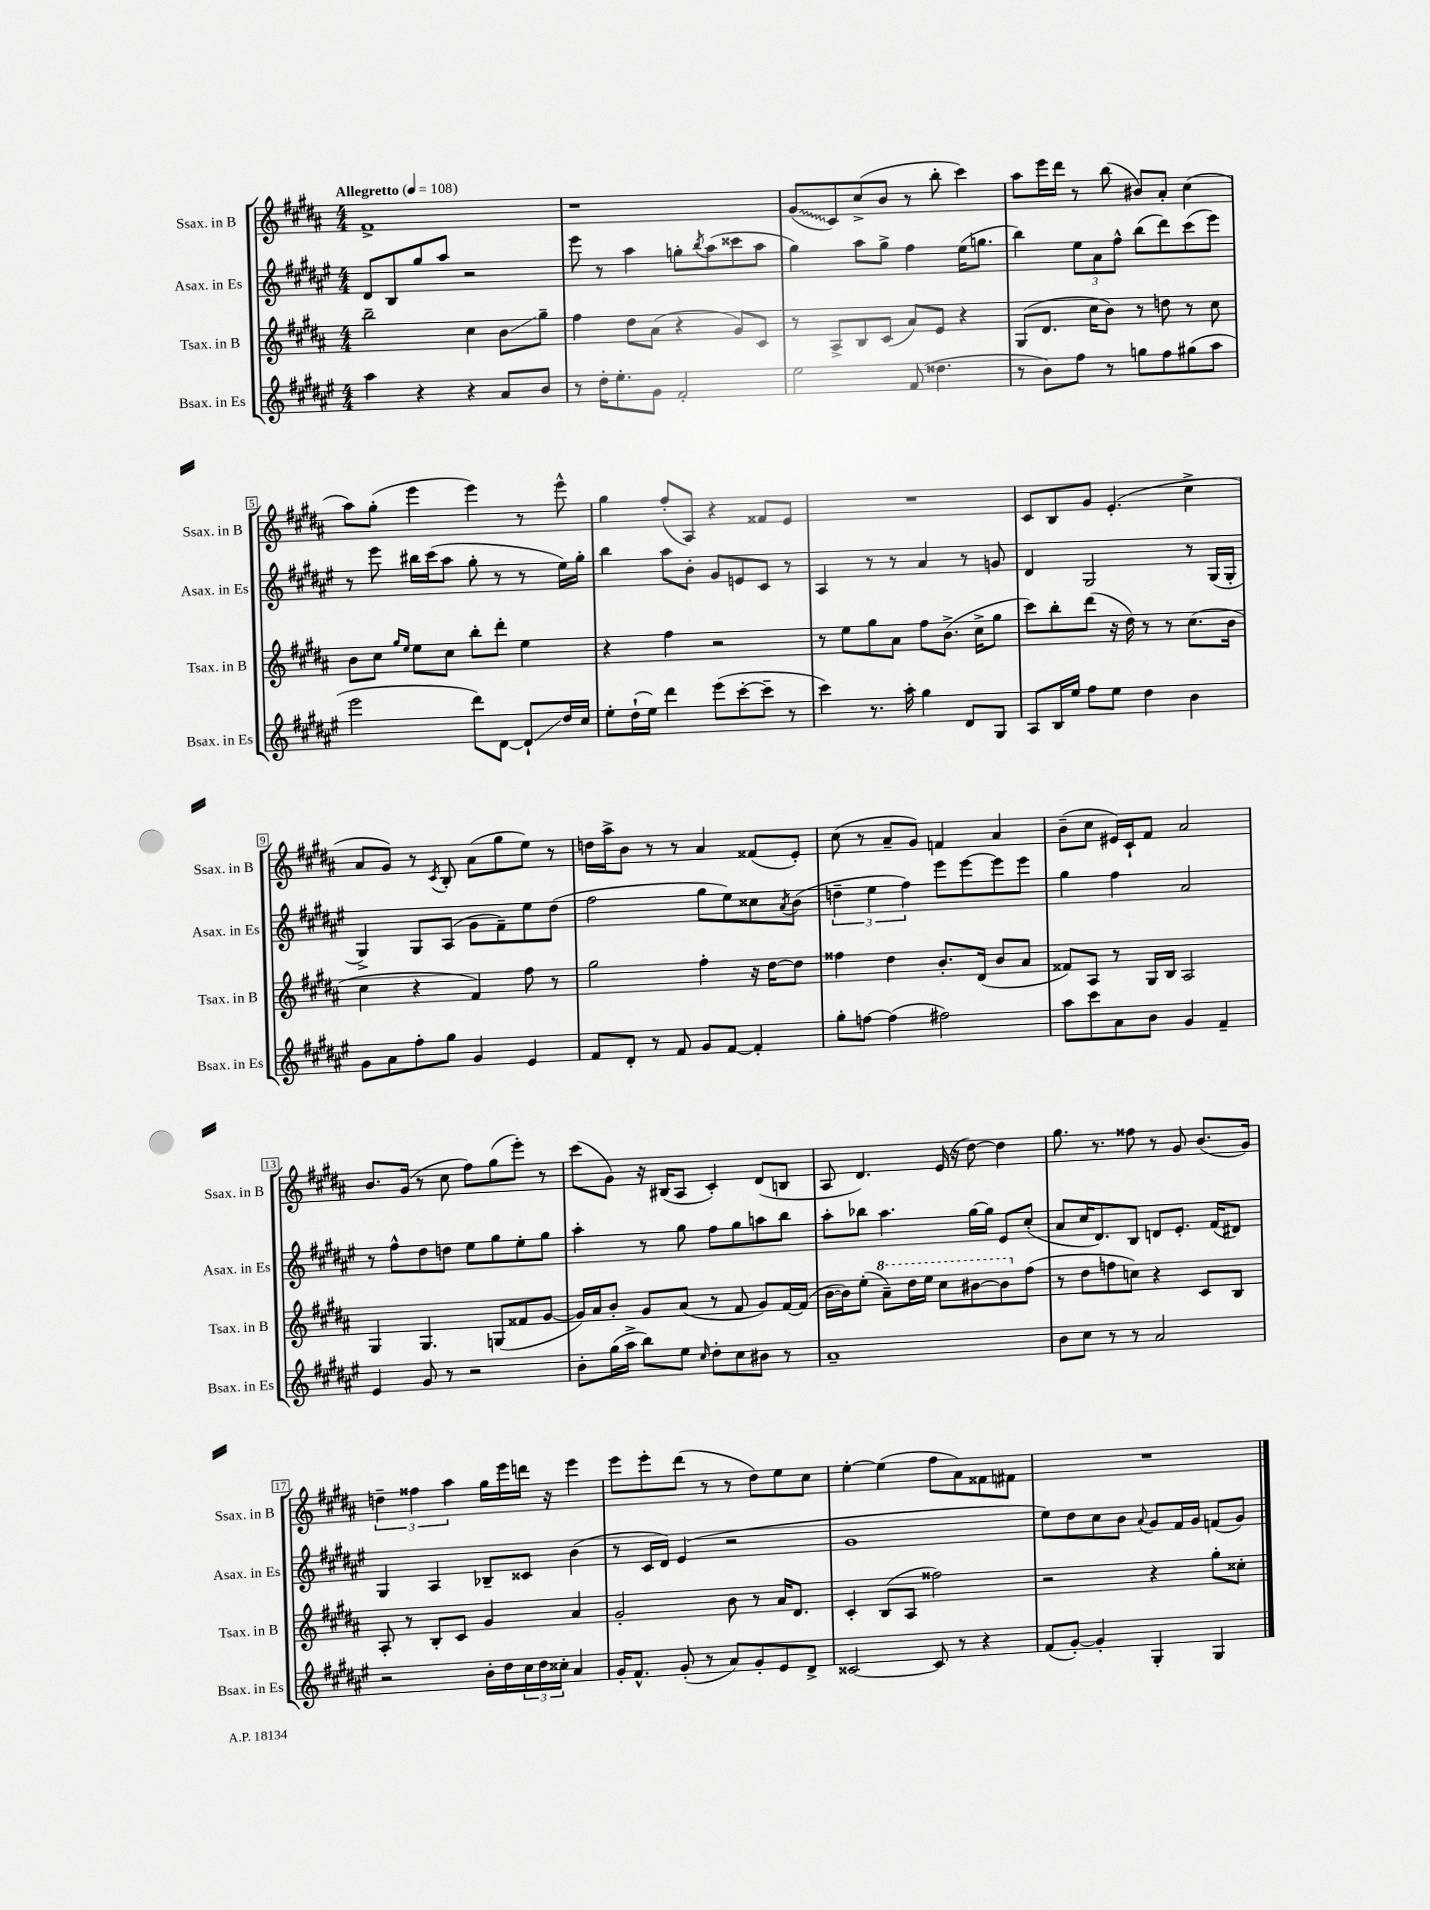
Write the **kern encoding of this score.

**kern	**kern	**kern	**kern
*staff4	*staff3	*staff2	*staff1
*clefG2	*clefG2	*clefG2	*clefG2
*k[f#c#g#d#a#e#]	*k[f#c#g#d#a#]	*k[f#c#g#d#a#e#]	*k[f#c#g#d#a#]
*M4/4	*M4/4	*M4/4	*M4/4
*MM108	*MM108	*MM108	*MM108
4aa#	2bb~	8d#	1f#^
.	.	8B	.
4r	.	8gg#	.
.	.	8aa#	.
4r	4cc#	2r	.
8a#	8b	.	.
8b	8gg#~	.	.
=	=	=	=
8r	4ff#	8eee#	1r
16dd#'	.	8r	.
8.ee#'	.	.	.
.	8dd#	4aa#	.
8g#	(8a#	.	.
2f#'	4r	8gg'	.
.	.	8qbb	.
.	.	(8aa#	.
.	8g#)	8ccc##	.
.	8c#	8aa#	.
=	=	=	=
2ee#	8r	4gg#)	(8g#
.	8A#^	.	8c#)
.	8B	8aa#	(8cc#^
.	(8c#	8gg#^	8b
(8f#	8a#)	4ff#	8r
4.dd##	8e	.	8bb'
.	4r	(16ee#	4ccc#)
.	.	8.gg	.
=	=	=	=
8r	(8G#	4bb)	8aa#
8b)	8.d#	.	16eee
.	.	.	16ddd#
8ff#	.	12ee#	8r
.	16cc#	.	.
.	.	12a#	.
8r	8b)	.	(8bb
.	.	12ff#^^	.
8gg	8r	(8bb	8b#)
8ff#	8dd	8ddd#)	8a#'
(8gg#	8r	(8ccc#	(4cc#
8aa#	8cc#	8eee#)	.
=	=	=	=
2eee#	8b	8r	8aa#)
.	8cc#	8eee#	(8gg#'
.	16qqgg#	.	.
.	16qqee	.	.
.	8ee	16bb#	4eee
.	.	(16ccc#	.
.	8cc#	8aa#	.
8ddd#)	8bb'	8gg#'	4eee)
[8d#	8ddd#'	8r	.
8d#`]	4ee	8r	8r
16dd#	.	16ee#)	8eee^^
16cc#	.	16gg#'	.
=	=	=	=
8ee#'	4r	4bb	4gg#
(16dd#`	.	.	.
16ee#)	.	.	.
4ddd#	4ff#	8aa#	(8ff#'
.	.	8b'	8A#)
(8eee#	2r	8g#	4r
[8ccc#'	.	8e	.
8ccc#~]	.	8c#	8f##
8r	.	8r	8e
=	=	=	=
4ccc#)	8r	4A#	1r
.	8ee	.	.
8.r	8gg#	8r	.
.	8a#	8r	.
16aa#'	.	.	.
4gg#	8ff#	4a#	.
.	(8.b^	.	.
8d#	.	8r	.
.	16cc#^	.	.
8G#	8gg#	8g	.
=	=	=	=
8A#	8ccc#)	4d#	8c#
16B	8bb'	.	8B
16ee#	.	.	.
8ff#	(8ddd#	2G#	8g#
8ee#	16r	.	(4.e'
.	16dd#)	.	.
4dd#	8r	.	.
.	8r	.	.
4b	(8.cc#	8r	4cc#^
.	.	(16G#	.
.	16b	16G#'	.
=	=	=	=
8g#	4cc#	4G#^)	8a#
8a#	.	.	8g#)
8ff#'	4r	8G#	8r
.	.	.	8qc#
8gg#	.	(8A#	8B'
4g#	4f#)	8g#	(8a#
.	.	8f#~)	8gg#
4e#	8ff#	8ee#	8ee)
.	8r	(8dd#	8r
=	=	=	=
8f#	2gg#	2ff#	16dd
.	.	.	16aa#^
8d#'	.	.	8b
8r	.	.	8r
8f#	.	.	8r
8g#	4ff#'	8gg#	4a#
[8f#	.	8ee#)	.
4f#']	16r	8cc##	(8f##
.	[16dd#	.	.
.	.	8qa#	.
.	8dd#]	(8b	8e')
=	=	=	=
8gg#'	4ff##	6dd~	(8cc#
[8ff	.	.	8r
.	.	6ee#	.
(4ff]	4dd#	.	8a#~
.	.	6ff#)	.
.	.	.	8g#)
2ff#)	8.b'	8eee#	4f
.	.	[8eee#	.
.	(16d#	.	.
.	8b	8eee#]	4a#
.	8a#	8eee#	.
=	=	=	=
8aa#	8f##)	4gg#	(8b~
8ccc#	8A#	.	8cc#
8a#	8r	4ff#	16e#)
.	.	.	16c#`
8b	16G#	.	8f#
.	16B	.	.
4g#	2A#	2a#	2a#
4f#~	.	.	.
=	=	=	=
4e#	4G#	8r	8.b
.	.	8ff#^^	.
.	.	.	(16g#
8g#	4.G#	8dd#	8r
8r	.	8dd	8cc#
2r	.	8ee#	8ff#)
.	(8G	8gg#	(8gg#
.	8f##	8ee#'	8eee')
.	[8g#	8gg#	8r
=	=	=	=
8b'	16g#])	4aa#'	(8ccc#
.	16a#	.	.
(16gg#	8b'	.	8g#)
16aa#^	.	.	.
8bb)	8g#	8r	16r
.	.	.	(16B#
8ee#	(8a#	8gg#	8A#
16qqcc#	.	.	.
8dd#'	8r	8ff#	4c#')
8cc#	8f#	8gg#	.
8b#	8g#)	8aa	(8d#
8r	[16f#	8bb	8B
.	(16f#]	.	.
=	=	=	=
1a#~	[16b	8aa#'	8A#
.	16b])	.	.
.	(8ee'	8bb-	4.d#)
.	8aa#~)	4.aa#	.
.	16ddd#	.	.
.	16eee	.	.
.	8ccc#	.	(16e
.	.	.	16r
.	[8bb#	[16gg#	[8dd#)
.	.	16gg#]	.
.	8bb#]	8e#	4dd#]
.	(8ff#	(8cc#'	.
=	=	=	=
8b	8r	8a#	8.gg#
8cc#	8dd#	16cc#	.
.	.	8.d#)	8.r
8r	8ff	.	.
8r	8cc)	8B	8ff##
2a#	4r	8d	8r
.	.	8.e#'	8g#
.	8c#	.	(8.b
.	.	(16f#	.
.	8B	8d#)	.
.	.	.	16g#)
=	=	=	=
2r	8A#'	4G#	6dd~
.	8r	.	.
.	.	.	6ff##
.	8B'	4A#	.
.	.	.	6aa#
.	8c#	.	.
16b'	4g#	8B-~	16gg#
16dd#	.	.	16eee
24cc#	.	8c##	16ddd
24dd#	.	.	.
.	.	.	16r
24cc##'	.	.	.
4a#	4a#	(4b	4eee
=	=	=	=
16g#'	2g#'	8r	8eee
8.f#^^	.	.	.
.	.	16c#	8eee'
.	.	16d#)	.
(8g#'	.	(4e#	(8ddd#
8r	.	.	8r
8a#)	8b	2r	8r
8g#'	8r	.	8dd#)
8e#	16a#	.	8ee
.	8.d#	.	.
8d#^	.	.	8cc#
=	=	=	=
[2c##	4c#'	1g#	[4ee'
.	(8B	.	(4ee]
.	8A#	.	.
8c##]	2ff##)	.	8ff#
8r	.	.	8a#)
4r	.	.	8f##
.	.	.	8f#
=	=	=	=
(8f#	2r	8ee#)	1r
[8g#')	.	8dd#	.
4g#']	.	8cc#	.
.	.	8b	.
.	.	8qqa#	.
4G#'	4r	8g#	.
.	.	16f#	.
.	.	16g#	.
4G#	8gg#'	(8f	.
.	8cc##'	8g#)	.
==	==	==	==
*-	*-	*-	*-
